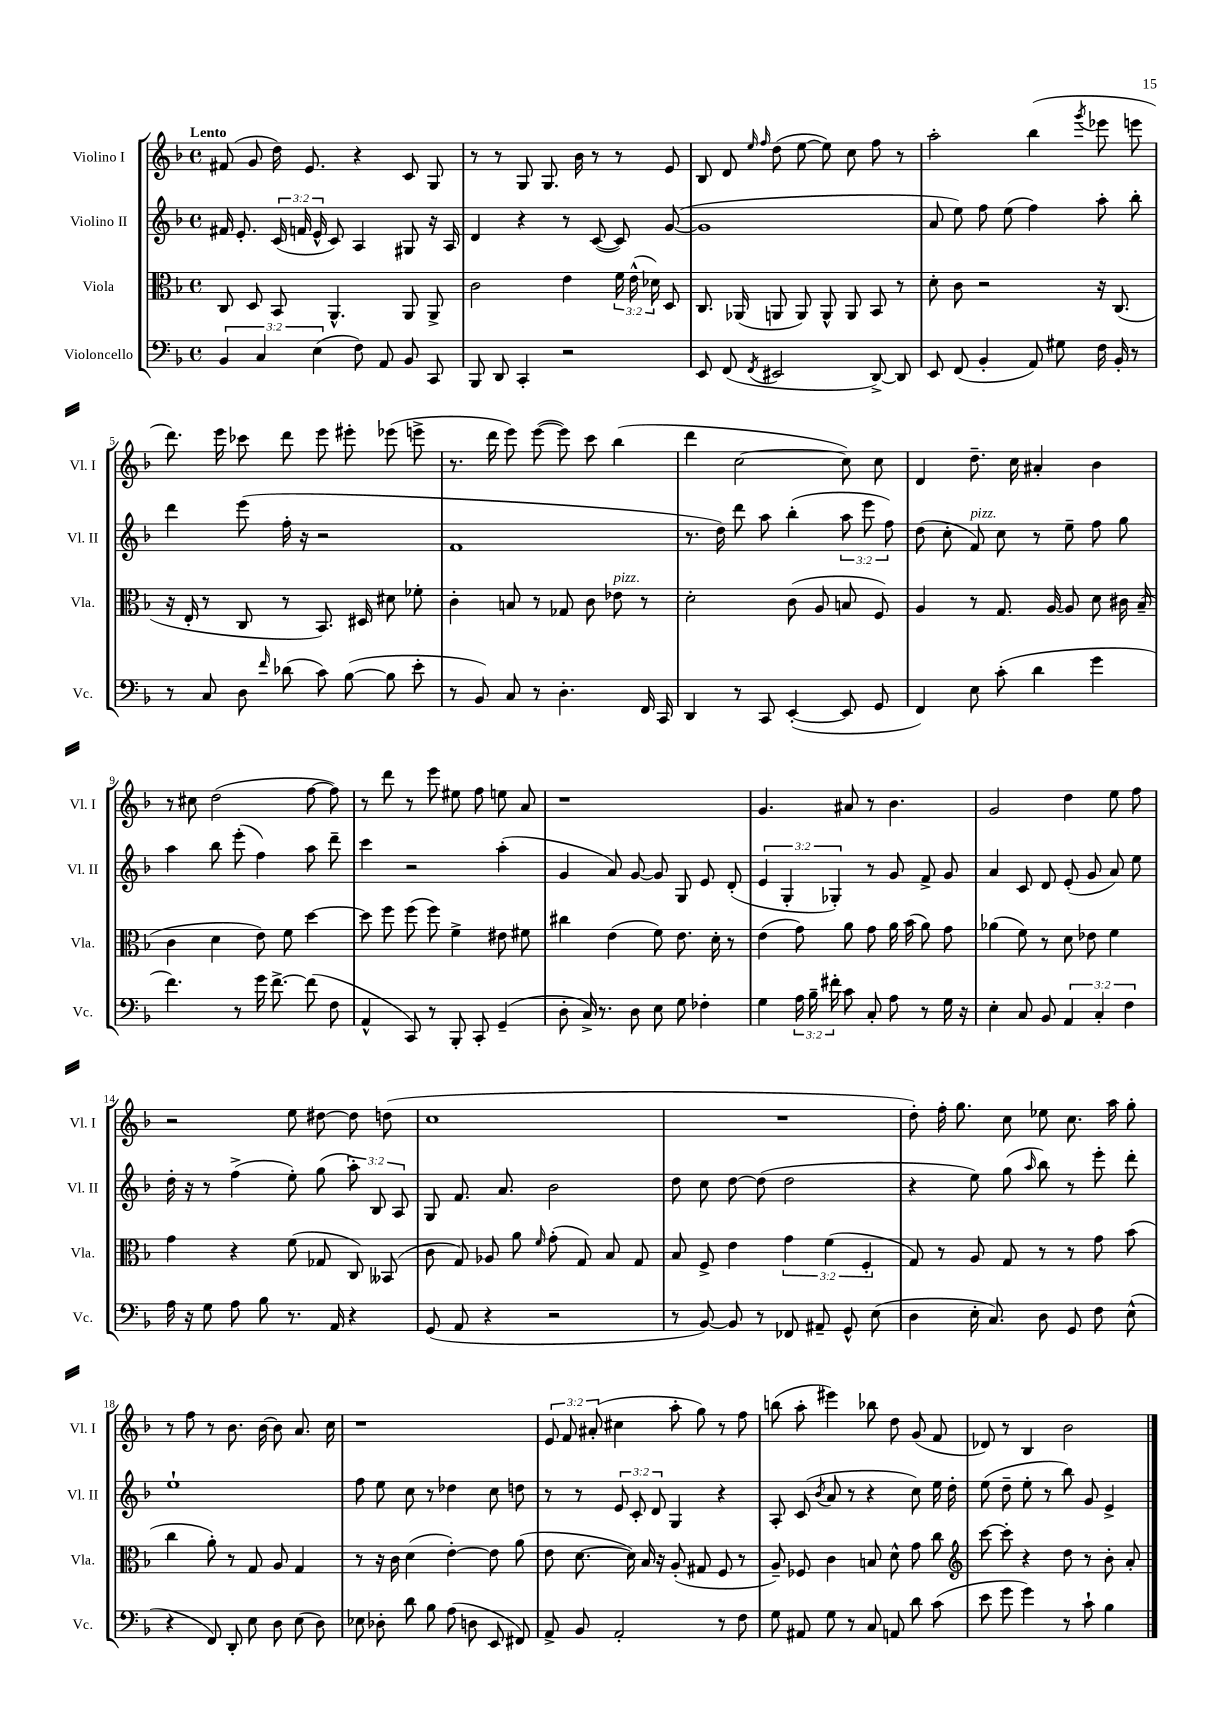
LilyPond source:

<<
\new StaffGroup <<
\new Staff = "s0" \with { instrumentName = "Violino I" shortInstrumentName = "Vl. I" } {
    \clef treble \key f \major \defaultTimeSignature \time 4/4 \override Staff.TupletNumber.text = #tuplet-number::calc-fraction-text \tempo "Lento"
    \autoBeamOff fis'8( g'8 d''16) e'8. r4 c'8 g8 |
    r8 r8 g8 g8. bes'16 r8 r8 e'8 |
    bes8 d'8 \grace { e''16 f''16 } d''8( e''8~ e''8) c''8 f''8 r8 |
    a''2-. bes''4( \acciaccatura { g'''8 } ees'''8 e'''8 |
    d'''8.) e'''16 ces'''8 d'''8 e'''8 eis'''8-. ees'''8( e'''8-> |
    r8. d'''16 e'''8) e'''8~( e'''8) c'''8 bes''4( |
    d'''4 c''2~ c''8) c''8 |
    d'4 d''8.-- c''16 ais'4-. bes'4 |
    r8 cis''8 d''2( f''8~ f''8) |
    r8 d'''8 r8 e'''8 eis''8 f''8 e''8 a'8 |
    r1 |
    g'4. ais'8 r8 bes'4. |
    g'2 d''4 e''8 f''8 |
    r2 e''8 dis''8~ dis''8 d''8( |
    c''1 |
    R1 |
    d''8-.) f''16-. g''8. c''8 ees''8 c''8. a''16 g''8-. |
    r8 f''8 r8 bes'8. bes'16~ bes'8 a'8. c''16 |
    r1 |
    \tuplet 3/2 { e'8 f'8 ais'8-.( } cis''4 a''8-. g''8) r8 f''8 |
    b''8( a''8-. eis'''4) bes''8 d''8 g'8( f'8 |
    des'8) r8 bes4 bes'2 \bar "|." |
}
\new Staff = "s1" \with { instrumentName = "Violino II" shortInstrumentName = "Vl. II" } {
    \clef treble \key f \major \defaultTimeSignature \time 4/4 \override Staff.TupletNumber.text = #tuplet-number::calc-fraction-text
    \autoBeamOff fis'16 e'8.-. \tuplet 3/2 { c'16( f'16 e'16-^ } c'8) a4 gis8 r16 a16 |
    d'4 r4 r8 c'8~( c'8) g'8~( |
    g'1 |
    a'8 e''8) f''8 e''8( f''4) a''8-. bes''8-. |
    d'''4 e'''8( f''16-. r16 r2 |
    f'1 |
    r8. d''16) d'''8 a''8 bes''4-.( \tuplet 3/2 { a''8 e'''8 f''8) } |
    d''8( c''8-. f'8^\markup { \italic "pizz." }) c''8 r8 e''8-- f''8 g''8 |
    a''4 bes''8 e'''8-.( f''4) a''8 d'''8-- |
    c'''4 r2 a''4-.( |
    g'4 a'8) g'8~ g'8 g8 e'8 d'8-.( |
    \tuplet 3/2 { e'4 g4-. ges4-.) } r8 g'8 f'8-> g'8 |
    a'4 c'8 d'8 e'8-.( g'8 a'8) e''8 |
    d''16-. r16 r8 f''4->( e''8-.) g''8( \tuplet 3/2 { a''8-.) bes8 a8 } |
    g8 f'8. a'8. bes'2 |
    d''8 c''8 d''8~ d''8( d''2 |
    r4 e''8) g''8( \grace { a''16 } bes''8) r8 e'''8-. d'''8-. |
    e''1-! |
    f''8 e''8 c''8 r8 des''4 c''8 d''8 |
    r8 r8 \tuplet 3/2 { e'8 c'8-. d'8 } g4 r4 |
    a8-. c'8( \acciaccatura { bes'8 } a'8 r8 r4 c''8) e''16 d''16-. |
    e''8( d''8-- e''8-. r8 bes''8) g'8 e'4-> \bar "|." |
}
\new Staff = "s2" \with { instrumentName = "Viola" shortInstrumentName = "Vla." } {
    \clef alto \key f \major \defaultTimeSignature \time 4/4 \override Staff.TupletNumber.text = #tuplet-number::calc-fraction-text
    \autoBeamOff c8 d8 bes,8 a,4.-^ a,8 a,8-> |
    c'2 e'4 \tuplet 3/2 { f'16 e'16-^( des'16) } d8 |
    c8. aes,16( a,8 a,8) a,8-^ a,8 bes,8 r8 |
    d'8-. c'8 r2 r16 c8.( |
    r16 e16-. r8 c8 r8 bes,8.) dis16 dis'8 fes'8-. |
    c'4-. b8 r8 ges8 c'8 ees'8^\markup { \italic "pizz." } r8 |
    d'2-. c'8( a8 b8 f8) |
    a4 r8 g8. a16~ a8 d'8 cis'16 bes16--( |
    c'4 d'4 e'8) f'8 d''4~ |
    d''8 f''8 f''8( f''8) f'4-> eis'8 fis'8 |
    cis''4 e'4( f'8) e'8. d'16-. r8 |
    e'4( g'8) a'8 g'8 a'16 bes'16( a'8) g'8 |
    aes'4( f'8) r8 d'8 ees'8 f'4 |
    g'4 r4 f'8( ges8 c8) beses,8( |
    c'8 g8) aes8 a'8 \grace { f'16 } g'8-.( g8) bes8 g8 |
    bes8 f8-> e'4 \tuplet 3/2 { g'4 f'4( f4-. } |
    g8) r8 a8 g8 r8 r8 g'8 bes'8( |
    c''4 a'8-.) r8 g8 a8 g4 |
    r8 r16 c'16 d'4( e'4~-.) e'8 a'8( |
    e'8 d'8.~ d'16) bes16 r16 a8-.( gis8 f8 r8 |
    a8--) fes8 c'4 b8 d'8-^ g'8 c''8 |
    \clef treble c'''8~ c'''8-. r4 d''8 r8 bes'8-. a'8-. \bar "|." |
}
\new Staff = "s3" \with { instrumentName = "Violoncello" shortInstrumentName = "Vc." } {
    \clef bass \key f \major \defaultTimeSignature \time 4/4 \override Staff.TupletNumber.text = #tuplet-number::calc-fraction-text
    \autoBeamOff \tuplet 3/2 { bes,4 c4 e4( } f8) a,8 bes,8 c,8 |
    bes,,8 d,8 c,4-. r2 |
    e,8 f,8( \acciaccatura { f,8 } eis,2 d,8~->) d,8 |
    e,8 f,8( bes,4-. a,8) gis8 f16 bes,16-. r8 |
    r8 c8 d8 \grace { f'16 } des'8( c'8) bes8~( bes8 e'8-. |
    r8 bes,8) c8 r8 d4.-. f,16 c,16 |
    d,4 r8 c,8 e,4~-.( e,8 g,8 |
    f,4) e8 c'8-.( d'4 g'4 |
    f'4.) r8 g'16 f'8.~-> f'8( f8 |
    a,4-^ c,8) r8 bes,,8-. c,8-. g,4--( |
    d8-. c16->) r8. d8 e8 g8 fes4-. |
    g4 \tuplet 3/2 { a16 bes16-- fis'16-. } c'8 c8-. a8 r8 g16 r16 |
    e4-. c8 bes,8 \tuplet 3/2 { a,4 c4-. f4 } |
    a16 r16 g8 a8 bes8 r8. a,16 r4 |
    g,8( a,8 r4 r2 |
    r8 bes,8~) bes,8 r8 fes,8 ais,8-- g,8-^ e8( |
    d4 e16-. c8.) d8 g,8 f8 e8-^( |
    r4 f,8) d,8-. e8 d8 e8( d8) |
    ees8 des8-. d'8 bes8 a8( d8 e,8 fis,8) |
    a,8-> bes,8 a,2-. r8 f8 |
    g8 ais,8 g8 r8 c8 a,8 d'8 c'8( |
    e'8 g'8 g'4) r8 c'8-! bes4 \bar "|." |
}
>>
>>
